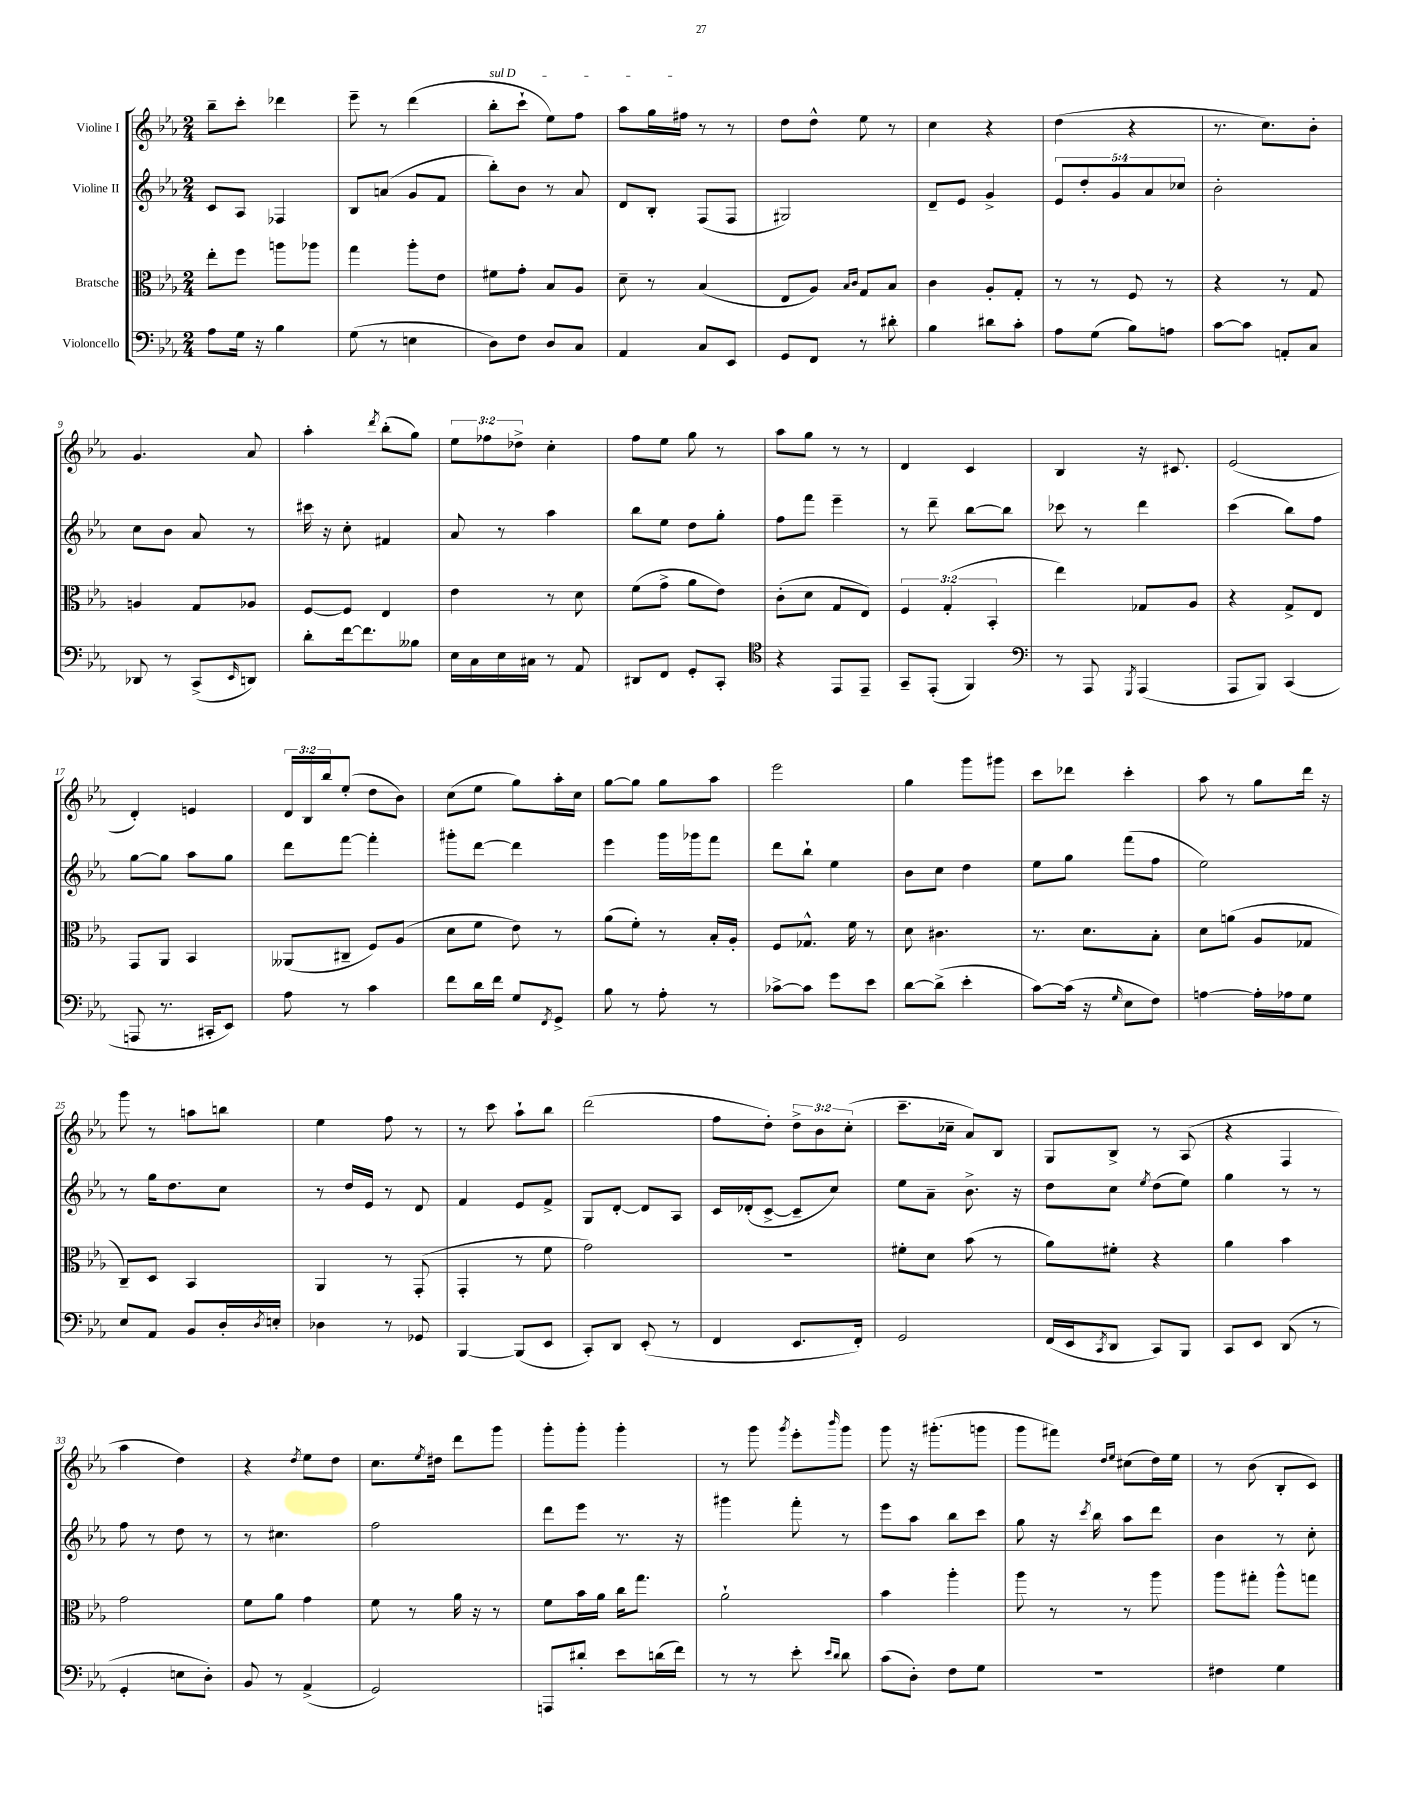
<<
\new StaffGroup <<
\new Staff = "s0" \with { instrumentName = "Violine I" } {
    \clef treble \key ees \major \numericTimeSignature \time 2/4 \override Staff.TupletNumber.text = #tuplet-number::calc-fraction-text
    bes''8-- c'''8-. des'''4 |
    ees'''8-- r8 d'''4( |
    \once \override TextSpanner.bound-details.left.text = \markup { \italic "sul D" } bes''8-.\startTextSpan c'''8-! ees''8) f''8 |
    aes''8 g''16 fis''16\stopTextSpan r8 r8 |
    d''8 d''8-^ ees''8 r8 |
    c''4 r4 |
    d''4( r4 |
    r8. c''8.) bes'8-. |
    g'4. aes'8 |
    aes''4-. \acciaccatura { d'''8 } bes''8-.( g''8) |
    \tuplet 3/2 { ees''8 fes''8 des''8-> } c''4-. |
    f''8 ees''8 g''8 r8 |
    aes''8 g''8 r8 r8 |
    d'4 c'4 |
    bes4 r16 cis'8. |
    ees'2( |
    d'4-.) e'4 |
    \tuplet 3/2 { d'16 bes16 bes''16 } ees''8-.( d''8 bes'8) |
    c''8( ees''8 g''8) aes''16-. c''16 |
    g''8~ g''8 g''8 aes''8 |
    ees'''2 |
    g''4 g'''8 gis'''8 |
    c'''8 des'''8 c'''4-. |
    aes''8 r8 g''8 d'''16 r16 |
    g'''8 r8 a''8 b''8 |
    ees''4 f''8 r8 |
    r8 c'''8 aes''8-! bes''8 |
    d'''2( |
    f''8 d''8-.) \tuplet 3/2 { d''8-> bes'8 c''8-.( } |
    c'''8.-- ces''16-- aes'8) bes8 |
    g8 bes8-> r8 aes8( |
    r4 f4 |
    aes''4 d''4) |
    r4 \acciaccatura { d''8 } ees''8 d''8 |
    c''8. \acciaccatura { ees''8 } dis''16 d'''8 g'''8 |
    g'''8-. g'''8-. g'''4-. |
    r8 g'''8 \acciaccatura { g'''8 } ees'''8-. \grace { bes'''16 } g'''8 |
    g'''8 r16 gis'''8.-.( g'''8 |
    g'''8 fis'''8) \grace { d''16 ees''16 } cis''8( d''16) ees''16 |
    r8 bes'8( bes8-. c'8) \bar "|." |
}
\new Staff = "s1" \with { instrumentName = "Violine II" } {
    \clef treble \key ees \major \numericTimeSignature \time 2/4 \override Staff.TupletNumber.text = #tuplet-number::calc-fraction-text
    c'8 aes8 fes4 |
    bes8 a'8( g'8 f'8 |
    bes''8-.) bes'8 r8 aes'8 |
    d'8 bes8-. f8( f8 |
    gis2) |
    d'8-- ees'8 g'4-> |
    \tuplet 5/4 { ees'8 d''8-. g'8 aes'8 ces''8 } |
    bes'2-. |
    c''8 bes'8 aes'8 r8 |
    cis'''16 r16 c''8-. fis'4 |
    aes'8 r8 aes''4 |
    bes''8 ees''8 d''8 g''8-. |
    f''8 f'''8 ees'''4-- |
    r8 d'''8-- bes''8~ bes''8 |
    ces'''8 r8 d'''4 |
    c'''4( bes''8) f''8 |
    g''8~ g''8 aes''8 g''8 |
    d'''8 f'''8~ f'''4-. |
    gis'''8-. d'''8~ d'''4 |
    ees'''4 g'''16 ges'''16 f'''8 |
    d'''8 bes''8-! ees''4 |
    bes'8 c''8 d''4 |
    ees''8 g''8 f'''8( f''8 |
    ees''2) |
    r8 g''16 d''8. c''8 |
    r8 d''16 ees'16 r8 d'8 |
    f'4 ees'8 f'8-> |
    g8 d'8~-. d'8 aes8 |
    c'16 des'16-.( c'8~-> c'8-- c''8) |
    ees''8 aes'8-- bes'8.-> r16 |
    d''8 c''8 \acciaccatura { ees''8 } d''8( ees''8) |
    g''4 r8 r8 |
    f''8 r8 d''8 r8 |
    r8 cis''4. |
    f''2 |
    d'''8 ees'''8 r8. r16 |
    gis'''4 f'''8-. r8 |
    ees'''8 aes''8 bes''8 c'''8 |
    g''8 r16 \acciaccatura { c'''8 } bes''16 aes''8 d'''8 |
    bes'4 r8 c''8-. \bar "|." |
}
\new Staff = "s2" \with { instrumentName = "Bratsche" } {
    \clef alto \key ees \major \numericTimeSignature \time 2/4 \override Staff.TupletNumber.text = #tuplet-number::calc-fraction-text
    ees''8-. f''8 a''8 aes''8 |
    g''4 aes''8-. ees'8 |
    fis'8 g'8-. bes8 aes8 |
    d'8-- r8 bes4( |
    ees8 aes8) \grace { bes16 c'16 } g8 bes8 |
    c'4 aes8-. g8-. |
    r8 r8 f8 r8 |
    r4 r8 g8 |
    a4 g8 aes8 |
    f8~ f8 ees4 |
    ees'4 r8 d'8 |
    f'8( g'8-> aes'8 ees'8) |
    c'8-.( d'8 g8 ees8) |
    \tuplet 3/2 { f4 g4-.( bes,4-. } |
    ees''4) ges8 aes8 |
    r4 g8-> ees8 |
    g,8 aes,8 bes,4 |
    aeses,8( cis8-- f8) aes8( |
    d'8 f'8 ees'8) r8 |
    aes'8( f'8-.) r8 bes16-. aes16-. |
    f8 ges8.-^ f'16 r8 |
    d'8 cis'4. |
    r8. d'8. bes8-. |
    d'8 a'8( aes8 ges8 |
    c8--) d8 bes,4 |
    aes,4 r8 g,8-.( |
    g,4-. r8 f'8 |
    g'2) |
    r2 |
    fis'8-. d'8 bes'8( r8 |
    aes'8) fis'8-. r4 |
    aes'4 bes'4 |
    g'2 |
    f'8 aes'8 g'4 |
    f'8 r8 aes'16 r16 r8 |
    f'8 bes'16 aes'16 c''16 g''8. |
    aes'2-! |
    bes'4 aes''4-. |
    aes''8 r8 r8 aes''8 |
    aes''8 gis''8-. aes''8-^ g''8 \bar "|." |
}
\new Staff = "s3" \with { instrumentName = "Violoncello" } {
    \clef bass \key ees \major \numericTimeSignature \time 2/4
    aes8 g16 r16 bes4 |
    g8( r8 e4 |
    d8) f8 d8 c8 |
    aes,4 c8 ees,8 |
    g,8 f,8 r8 dis'8-. |
    bes4 dis'8 c'8-. |
    aes8 g8( bes8) a8 |
    c'8~ c'8 a,8-. c8 |
    des,8 r8 c,8->( \grace { ees,16 } d,8) |
    d'8-. f'16~ f'8. beses8 |
    ees16 c16 ees16 cis16 r8 aes,8 |
    dis,8 f,8 g,8-. c,8-. |
    \clef tenor r4 ees,8 ees,8-- |
    g,8-- ees,8-.( f,4) |
    \clef bass r8 aes,,8 \acciaccatura { g,,8 } aes,,4( |
    aes,,8 bes,,8) c,4( |
    a,,8 r8. cis,16-. ees,8) |
    aes8 r8 c'4 |
    f'8 d'16 f'16 g8 \acciaccatura { f,8 } g,8-> |
    bes8 r8 aes8-. r8 |
    ces'8~-> ces'8 g'8 ees'8 |
    d'8~ d'8->( ees'4-. |
    c'8~) c'16( r16 \grace { g16 } ees8 f8) |
    a4~ a16-. aes16 g8 |
    ees8 aes,8 bes,8 d16-. \acciaccatura { d8 } e16-. |
    des4 r8 ges,8 |
    bes,,4~ bes,,8( ees,8 |
    c,8-.) d,8 ees,8-.( r8 |
    f,4 ees,8. f,16-.) |
    g,2 |
    f,16( ees,16 \acciaccatura { c,8 } d,8 c,8) bes,,8 |
    c,8 ees,8 d,8( r8 |
    g,4-. e8 d8-.) |
    bes,8 r8 aes,4->( |
    g,2) |
    a,,8 dis'8-. ees'8 d'16( f'16) |
    r8 r8 ees'8-. \grace { ees'16 d'16 } d'8 |
    c'8( d8-.) f8 g8 |
    R2 |
    fis4 g4 \bar "|." |
}
>>
>>
